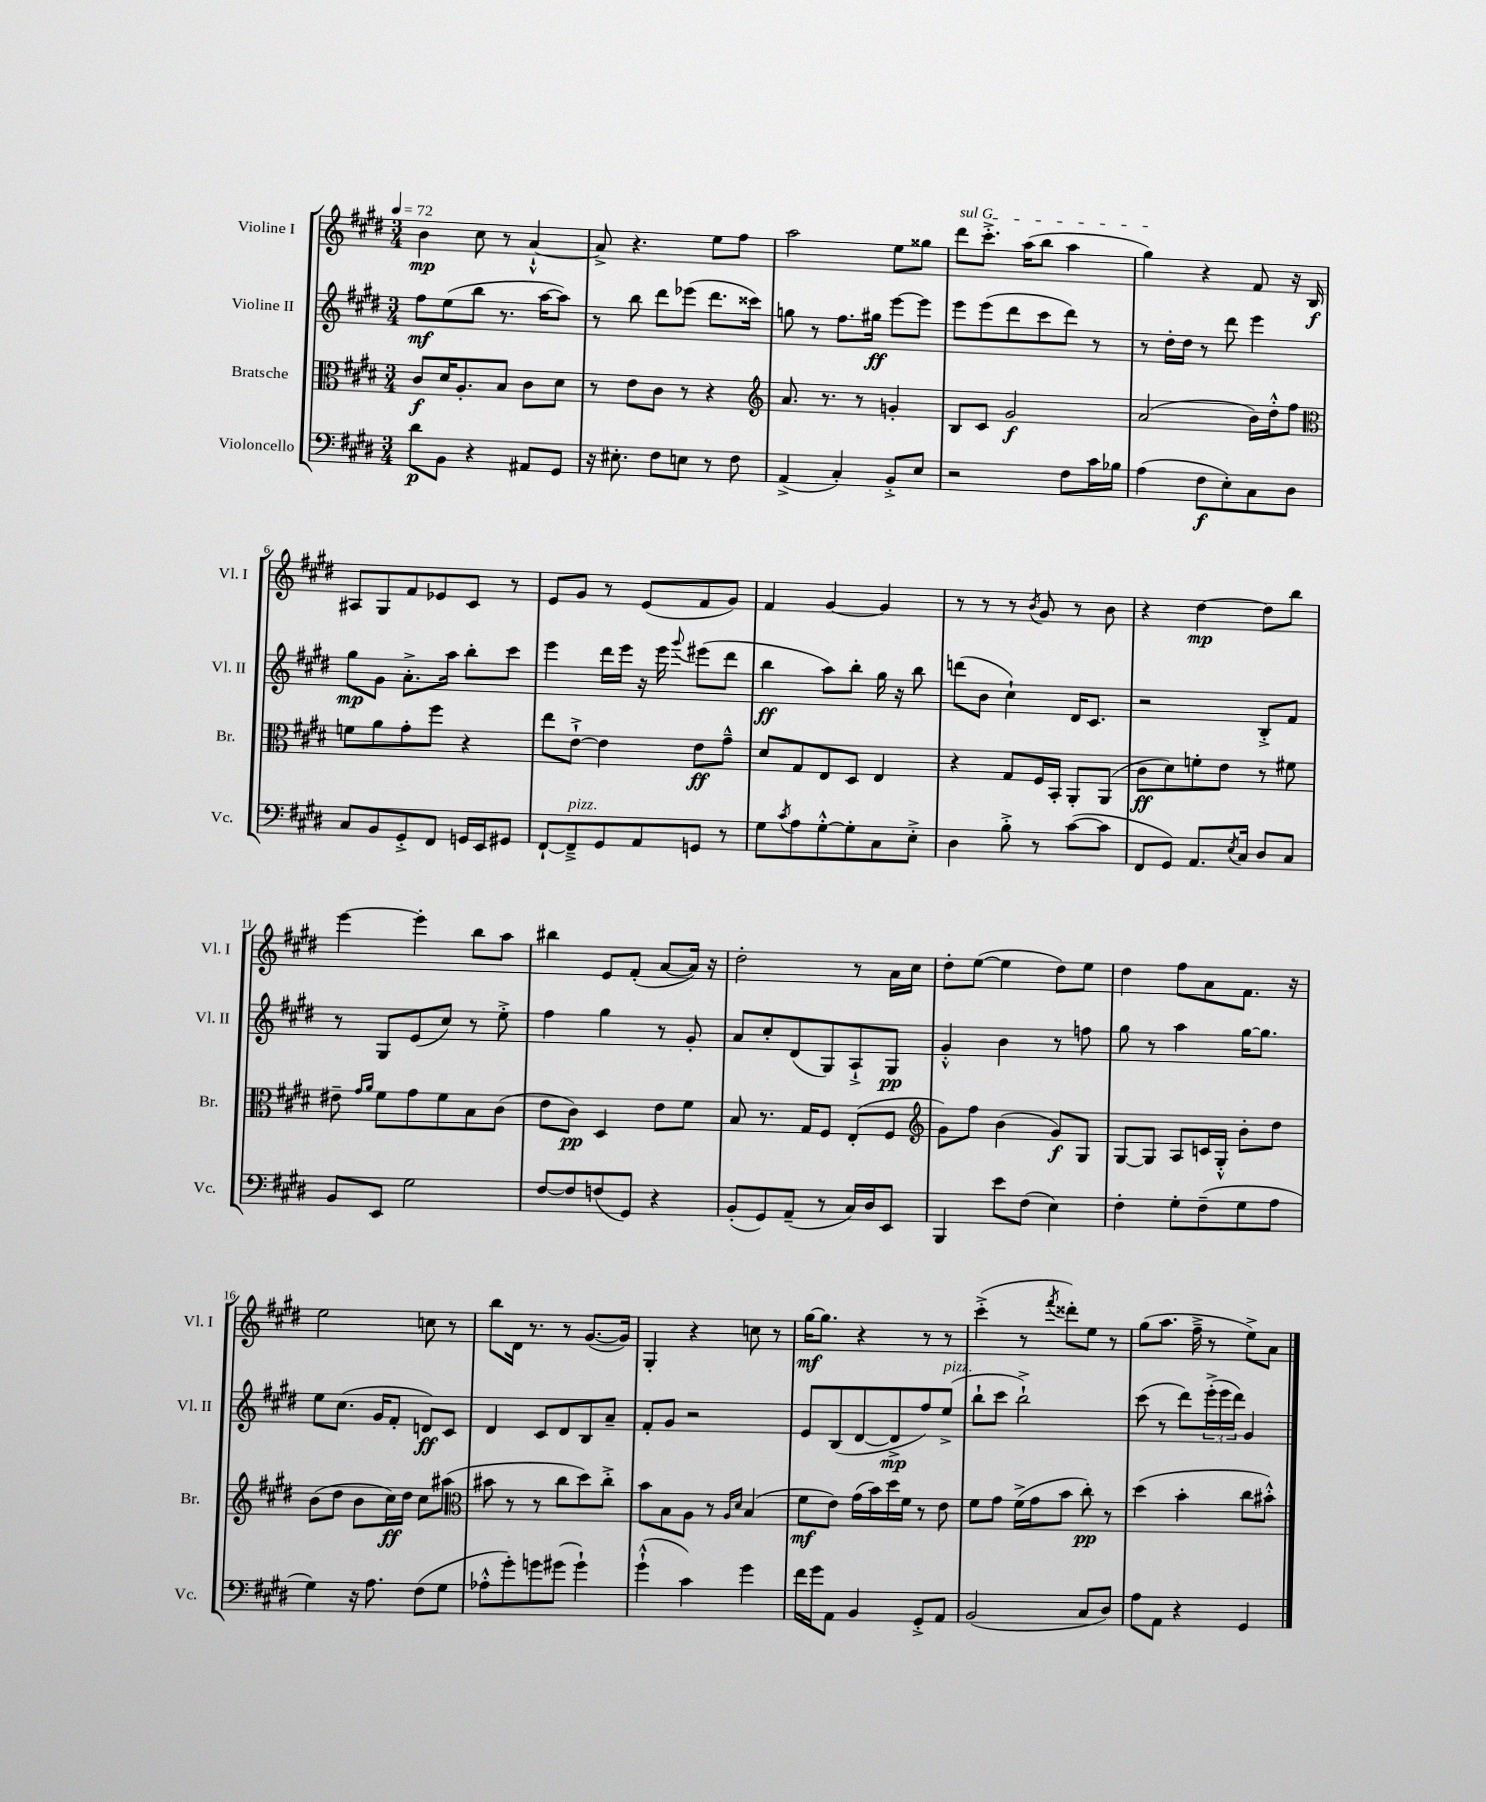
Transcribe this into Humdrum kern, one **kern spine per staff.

**kern	**dynam	**kern	**dynam	**kern	**dynam	**kern	**dynam
*part4	*part4	*part3	*part3	*part2	*part2	*part1	*part1
*staff4	*staff4	*staff3	*staff3	*staff2	*staff2	*staff1	*staff1
*I"Violoncello	*	*I"Bratsche	*	*I"Violine II	*	*I"Violine I	*
*I'Vc.	*	*I'Br.	*	*I'Vl. II	*	*I'Vl. I	*
*clefF4	*	*clefC3	*	*clefG2	*	*clefG2	*
*k[f#c#g#d#]	*	*k[f#c#g#d#]	*	*k[f#c#g#d#]	*	*k[f#c#g#d#]	*
*M3/4	*	*M3/4	*	*M3/4	*	*M3/4	*
*MM72	*	*MM72	*	*MM72	*	*MM72	*
=1	=1	=1	=1	=1	=1	=1	=1
8d#\L	p	8c#/L	f	8ff#\L	mf	4b\	mp
8BB\J	.	16d#/K	.	(8ee\	.	.	.
.	.	8.A'/	.	.	.	.	.
4r	.	.	.	8bb\J	.	8cc#\	.
.	.	8B/J	.	8.r	.	8r	.
8AA#X/L	.	8c#\L	.	.	.	[4a`^^/	.
.	.	.	.	[16aa\KL	.	.	.
8GG#/J	.	8d#\J	.	8aa\J])	.	.	.
=2	=2	=2	=2	=2	=2	=2	=2
16r	.	8r	.	8r	.	8a^/]	.
8.E#X'\	.	.	.	.	.	.	.
.	.	8e\L	.	8bb\	.	4.r	.
8F#\L	.	8c#\J	.	8ddd#\L	.	.	.
8En\J	.	8r	.	(8eee-X\J	.	.	.
8r	.	4r	.	8.ddd#\L	.	8ee\L	.
8F#\	.	.	.	.	.	8ff#\J	.
.	.	.	.	16ccc##X\Jk)	.	.	.
=3	=3	=3	=3	=3	=3	=3	=3
*	*	*clefG2	*	*	*	*	*
(4AA^/	.	8.a/	.	8ggn\	.	2aa\	.
.	.	.	.	8r	.	.	.
.	.	8.r	.	.	.	.	.
4C#'/)	.	.	.	8.ff#\L	.	.	.
.	.	8r	.	.	.	.	.
.	.	.	.	16gg#X\Jk	ff	.	.
8BB'^/L	.	4gn'/	.	[8eee\L	.	8ee\L	.
8E/J	.	.	.	8eee\J]	.	8gg##X\J	.
=4	=4	=4	=4	=4	=4	=4	=4
!	!	!	!	!	!	!LO:TX:a:i:t=sul G	!
2r	.	8B/L	.	8eee\L	.	8ddd#\L	.
.	.	8c#/J	.	(8eee\	.	8.ccc#'^\J	.
.	.	2g#/	f	8ddd#\	.	.	.
.	.	.	.	.	.	(16aa\KL	.
.	.	.	.	8ccc#\	.	8bb\J	.
8F#\L	.	.	.	8ddd#\J)	.	4aa\	.
16c#\L	.	.	.	8r	.	.	.
16B-X\JJ	.	.	.	.	.	.	.
=5	=5	=5	=5	=5	=5	=5	=5
(4A\	.	(2a/	.	8r	.	4gg#\)	.
.	.	.	.	16dd#'\LL	.	.	.
.	.	.	.	16dd#\JJ	.	.	.
8F#\L	f	.	.	8r	.	4r	.
8E'\)	.	.	.	8ddd#\	.	.	.
8C#\	.	16b\LL)	.	4eee\	.	8f#/	.
.	.	16dd#'^^\J	.	.	.	.	.
8D#\J	.	8ff#\J	.	.	.	16r	.
.	.	.	.	.	.	16B/	f
!!LO:LB:g=z
=6	=6	=6	=6	=6	=6	=6	=6
*	*	*clefC3	*	*	*	*	*
8C#/L	.	8fn\L	.	8gg#\L	mp	8A#X/L	.
8BB/	.	8a\	.	8g#\J	.	8G#/	.
8GG#'^/	.	8g#'\	.	8.a'^\L	.	8f#/	.
8FF#/J	.	8ff#\J	.	.	.	8e-X/	.
.	.	.	.	16aa\Jk	.	.	.
16GGn/LL	.	4r	.	8bb'\L	.	8c#/J	.
16EE/J	.	.	.	.	.	.	.
8GG#X/J	.	.	.	8ccc#\J	.	8r	.
=7	=7	=7	=7	=7	=7	=7	=7
[8FF#`/L	.	8ee\L	.	4eee\	.	8e/L	.
!LO:TX:a:i:t=pizz.	!	!	!	!	!	!	!
8FF#~^/]	.	[8e`^\J	.	.	.	8g#/J	.
8GG#/	.	4e\]	.	16ddd#\LL	.	8r	.
.	.	.	.	16eee\JJ	.	.	.
8AA/	.	.	.	16r	.	(8e/L	.
.	.	.	.	16eee\	.	.	.
.	.	.	.	8qqggg#/	.	.	.
8GGn/J	.	8e\L	ff	(8eee#X\L	.	8f#/	.
8r	.	8g#~^^\J	.	8ddd#\J	.	8g#/J)	.
=8	=8	=8	=8	=8	=8	=8	=8
8G#\L	.	8d#/L	.	4bb\	ff	4f#/	.
8qc#/	.	.	.	.	.	.	.
8A\	.	8G#/	.	.	.	.	.
[8G#'^^\	.	8E/	.	8aa\L)	.	[4g#/	.
8G#'\]	.	8D#/J	.	8bb'\J	.	.	.
8C#\	.	4E/	.	16gg#\	.	4g#/]	.
.	.	.	.	16r	.	.	.
8E'^\J	.	.	.	8bb\	.	.	.
=9	=9	=9	=9	=9	=9	=9	=9
4D#\	.	4r	.	(8dddn\L	.	8r	.
.	.	.	.	8b\J	.	8r	.
8B'^\	.	8G#/L	.	4cc#`\)	.	8r	.
.	.	.	.	.	.	8qb/	.
8r	.	16F#/L	.	.	.	8g#/	.
.	.	16BB'/JJ	.	.	.	.	.
([8c#\L	.	8AA'/L	.	16d#/KL	.	8r	.
.	.	.	.	8.c#/J	.	.	.
8c#\J]	.	(8AA/J	.	.	.	8b\	.
=10	=10	=10	=10	=10	=10	=10	=10
8FF#/L	.	8c#\L	ff	2r	.	4r	.
8GG#/J)	.	8d#\)	.	.	.	.	.
8.AA/L	.	8fn'\	.	.	.	[4dd#\	mp
.	.	8e\J	.	.	.	.	.
8qE/	.	.	.	.	.	.	.
16C#/Jk	.	.	.	.	.	.	.
8D#/L	.	8r	.	8B'^/L	.	8dd#\L]	.
8C#/J	.	8f#X\	.	8f#/J	.	8bb\J	.
!!LO:LB:g=z
=11	=11	=11	=11	=11	=11	=11	=11
8BB/L	.	8e#X~\	.	8r	.	[4eee\	.
.	.	16qqg#/LL	.	.	.	.	.
.	.	16qqa/JJ	.	.	.	.	.
8EE/J	.	8f#\L	.	8G#/L	.	.	.
2G#\	.	8g#\	.	(8e/	.	4eee'\]	.
.	.	8f#\	.	8cc#/J)	.	.	.
.	.	8B\	.	8r	.	8bb\L	.
.	.	(8c#\J	.	8ee'^\	.	8aa\J	.
=12	=12	=12	=12	=12	=12	=12	=12
[8F#/L	.	8e\L	.	4ff#\	.	4bb#X\	.
8F#/]	.	8c#\J)	pp	.	.	.	.
(8Fn/	.	4D#/	.	4gg#\	.	8e/L	.
8GG#/J)	.	.	.	.	.	(8f#'/J	.
4r	.	8e\L	.	8r	.	[8a/L	.
.	.	8f#\J	.	8g#'/	.	16a/Jk])	.
.	.	.	.	.	.	16r	.
=13	=13	=13	=13	=13	=13	=13	=13
(8BB'/L	.	8B/	.	8a/L	.	2dd#'\	.
8GG#/)	.	8.r	.	8cc#'/	.	.	.
(8AA~/J	.	.	.	(8d#/	.	.	.
.	.	16G#/KL	.	.	.	.	.
8r	.	8F#/J	.	8G#/)	.	.	.
16C#/LL)	.	(8E'/L	.	8A`^/	.	8r	.
16D#/J	.	.	.	.	.	.	.
8EE/J	.	8F#/J	.	8G#/J	pp	16a\LL	.
.	.	.	.	.	.	16cc#\JJ	.
=14	=14	=14	=14	=14	=14	=14	=14
*	*	*clefG2	*	*	*	*	*
4BBB/	.	8g#\L)	.	4g#'^^/	.	8dd#'\L	.
.	.	8ff#\J	.	.	.	([8ee\J	.
8e\L	.	(4b\	.	4b\	.	4ee\]	.
(8F#\J	.	.	.	.	.	.	.
4E\)	.	8g#/L)	f	8r	.	8dd#\L)	.
.	.	8G#/J	.	8ffn\	.	8ee\J	.
=15	=15	=15	=15	=15	=15	=15	=15
4F#'\	.	[8G#/L	.	8gg#\	.	4dd#\	.
.	.	8G#/J]	.	8r	.	.	.
8G#'\L	.	8A/L	.	4aa\	.	8ff#\L	.
(8F#~\	.	16cn/L	.	.	.	8a\	.
.	.	16G#'^^/JJ	.	.	.	.	.
8G#\	.	8b'\L	.	[16gg#\KL	.	8.f#\J	.
.	.	.	.	8.gg#\J]	.	.	.
8A\J	.	8dd#\J	.	.	.	.	.
.	.	.	.	.	.	16r	.
!!LO:LB:g=z
=16	=16	=16	=16	=16	=16	=16	=16
4G#\)	.	(8b\L	.	8ee\L	.	2ee\	.
.	.	8dd#\J	.	(8.cc#\J	.	.	.
16r	.	8b\L	.	.	.	.	.
8.A\	.	.	.	16g#/KL	.	.	.
.	.	16cc#\L)	ff	8f#'/J	.	.	.
.	.	16dd#\JJ	.	.	.	.	.
(8F#\L	.	8cc#\L	.	8dn/L)	ff	8ccn\	.
8G#\J	.	(8aa#X\J	.	8c#/J	.	8r	.
=17	=17	=17	=17	=17	=17	=17	=17
*	*	*clefC3	*	*	*	*	*
8A-X'^^\L	.	8b#X\	.	4d#/	.	8bb\L	.
8g#'\)	.	8r	.	.	.	16d#\Jk	.
.	.	.	.	.	.	8.r	.
8gn\	.	8r	.	8c#/L	.	.	.
(8g#X\J	.	8cc#\L	.	8d#/	.	8r	.
4g#`\)	.	8dd#\)	.	8B/	.	([8.g#/L	.
.	.	8cc#'^\J	.	8a~/J	.	.	.
.	.	.	.	.	.	16g#/Jk])	.
=18	=18	=18	=18	=18	=18	=18	=18
(4g#`^^\	.	8b\L	.	8f#'/L	.	4G#'/	.
.	.	8B\	.	8g#/J	.	.	.
4c#\)	.	8A\J	.	2r	.	4r	.
.	.	8r	.	.	.	.	.
.	.	16qqA/LL	.	.	.	.	.
.	.	16qqd#/JJ	.	.	.	.	.
4g#\	.	(4B/	.	.	.	8ccn\	.
.	.	.	.	.	.	8r	.
=19	=19	=19	=19	=19	=19	=19	=19
16f#\LL	.	8f#\L	mf	8e/L	.	[16gg#\KL	mf
16g#\J	.	.	.	.	.	8.gg#\J]	.
8AA\J	.	8e\J)	.	(8B/	.	.	.
4BB/	.	(16g#\LL	.	[8d#/	.	4r	.
.	.	16b\)	.	.	.	.	.
.	.	16dd#\	.	8d#^/]	mp	.	.
.	.	16f#\JJ	.	.	.	.	.
8GG#'^/L	.	8r	.	8ff#/)	.	8r	.
!	!	!	!	!LO:TX:a:i:t=pizz.	!	!	!
8AA/J	.	8e\	.	(8ee^/J	.	8r	.
=20	=20	=20	=20	=20	=20	=20	=20
(2BB/	.	8f#\L	.	8bb`\L	.	(4ccc#'^\	.
.	.	8g#\J	.	8ccc#\J	.	.	.
.	.	(16f#^\LL	.	2bb`^\)	.	8r	.
.	.	16g#\J	.	.	.	.	.
.	.	.	.	.	.	8qfff#/	.
.	.	8b\J	.	.	.	8ddd##X'\L)	.
8C#/L	.	8cc#'\)	pp	.	.	8ee\J	.
8D#/J)	.	8r	.	.	.	8r	.
=21	=21	=21	=21	=21	=21	=21	=21
8A\L	.	(4dd#\	.	(8ccc#\	.	(8gg#\L	.
8AA\J	.	.	.	8r	.	8.aa\J	.
4r	.	4b'\	.	8ddd#\L)	.	.	.
.	.	.	.	.	.	16ff#~^\	.
.	.	.	.	(24eee'^\L	.	8r	.
.	.	.	.	24eee\	.	.	.
.	.	.	.	24ddd#\JJ)	.	.	.
4GG#/	.	8cc#\L	.	4g#/	.	8ee^\L)	.
.	.	8b#X'^^\J)	.	.	.	8a\J	.
==	==	==	==	==	==	==	==
*-	*-	*-	*-	*-	*-	*-	*-
